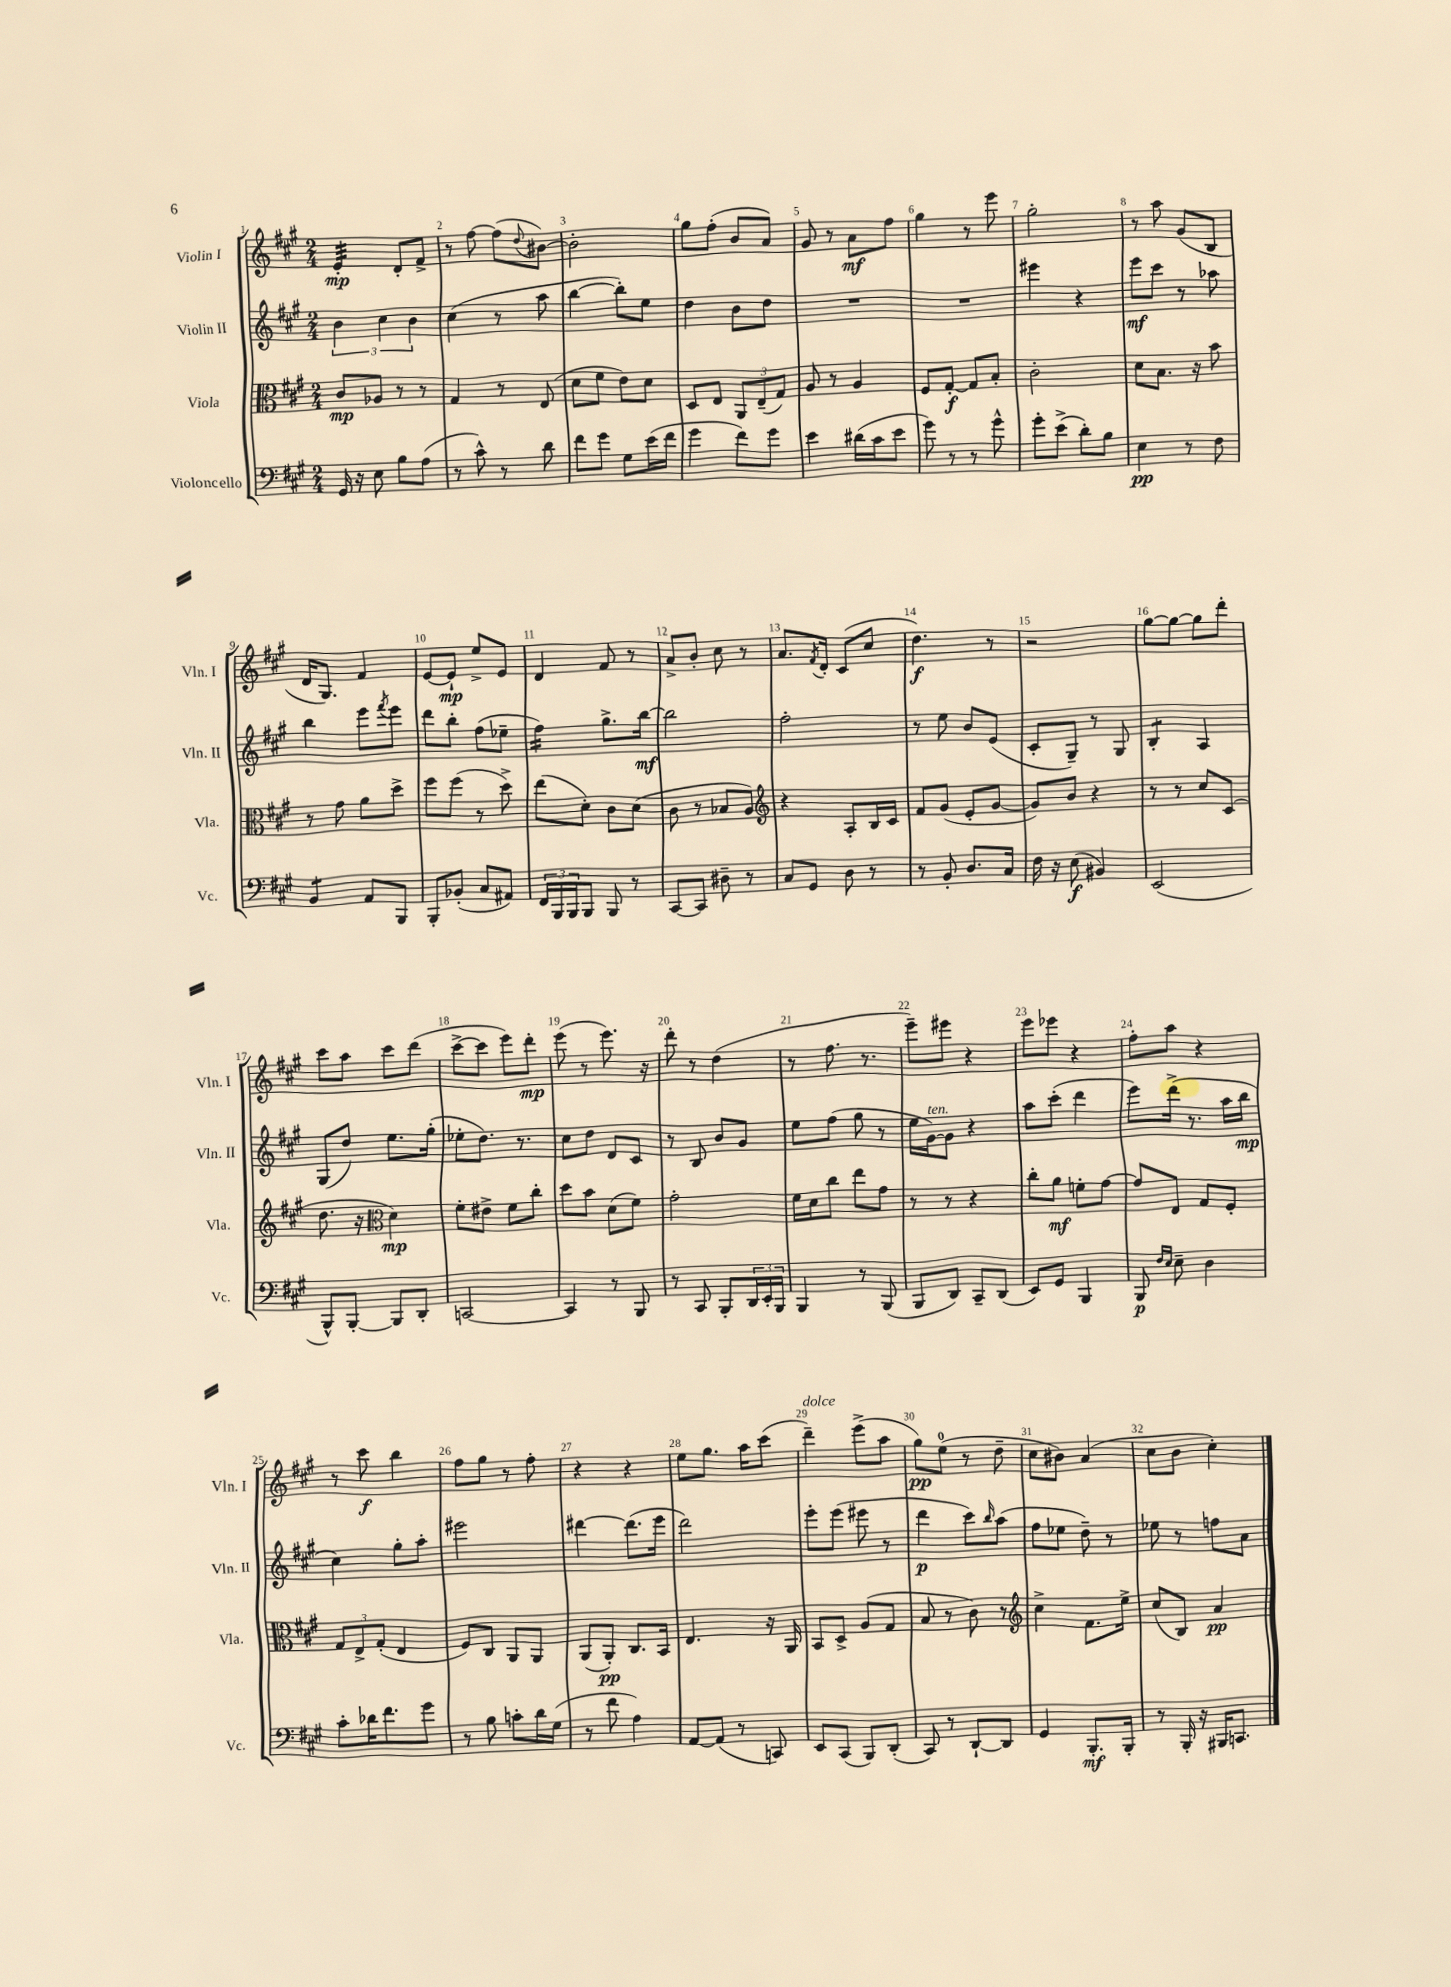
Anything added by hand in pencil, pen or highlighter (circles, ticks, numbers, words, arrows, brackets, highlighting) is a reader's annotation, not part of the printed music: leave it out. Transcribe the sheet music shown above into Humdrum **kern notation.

**kern	**kern	**kern	**kern
*staff4	*staff3	*staff2	*staff1
*clefF4	*clefC3	*clefG2	*clefG2
*k[f#c#g#]	*k[f#c#g#]	*k[f#c#g#]	*k[f#c#g#]
*M2/4	*M2/4	*M2/4	*M2/4
16GG#	8c#	6b	4e'
16r	.	.	.
8E	8A-	.	.
.	.	6cc#	.
8B	8r	.	8d'
.	.	6b	.
(8A	8r	.	8f#^
=	=	=	=
8r	4G#	(4cc#	8r
8c#^^)	.	.	[8ff#
8r	8r	8r	(8ff#]
.	.	.	8qqdd
8d	(8E	8aa	[8b#)
=	=	=	=
8f#	8d	[4bb	2b#']
8g#	8f#	.	.
8G#	8e)	8bb'])	.
(16e	8d	8ee	.
16f#	.	.	.
=	=	=	=
4g#	8D	4dd	8gg#
.	8E	.	(8ff#'
8f#)	12AA	8b	8b
.	(12E~	.	.
8g#	.	8dd	8a)
.	12G#)	.	.
=	=	=	=
4e	8A	2r	8g#
.	8r	.	8r
(16d#	4A	.	8a
16c#	.	.	.
8e	.	.	8ff#
=	=	=	=
8g#)	8F#	2r	4gg#
8r	[8G#'	.	.
8r	8G#]	.	8r
8g#^^	8B'	.	8eee
=	=	=	=
8g#'	2c#'	4eee#	2gg#'
(8e^	.	.	.
8d')	.	4r	.
8B	.	.	.
=	=	=	=
4E	8d	8eee	8r
.	8.B	8ccc#	8aa
8r	.	8r	(8g#
.	16r	.	.
8F#	8b	8aa-	8B
=	=	=	=
4BB	8r	4bb	16d
.	.	.	8.G#)
.	8g#	.	.
8AA	8a	8eee	4f#
.	.	8qfff#	.
8BBB	8dd^	8eee	.
=	=	=	=
8BBB'	8ff#	8ddd	[8e
(8BB-'	(8ff#	8bb'	8e`]
8C#	8r	(8ff#	8ee^
8AA#)	8dd^)	8ee-~	8e
=	=	=	=
24FF#	(8ee	4ff#)	4d
24BBB	.	.	.
24BBB	.	.	.
8BBB	8d')	.	.
8BBB	8c#	8.gg#^	8f#
8r	(8d	.	8r
.	.	[16bb	.
=	=	=	=
[8CC#	8c#	2bb]	8a^
8CC#]	8r	.	8b'
8D#~	8B-	.	8cc#
8r	8A)	.	8r
=	=	=	=
*	*clefG2	*	*
8C#	4r	2ff#'	8.a
8GG#	.	.	.
.	.	.	8qf#
.	.	.	16d'
8D	8A'	.	(8c#
8r	16B	.	8cc#
.	16c#	.	.
=	=	=	=
8r	8f#	8r	4.dd)
8BB'	(8g#	8ee	.
8.D	8e'	8b	.
.	[8g#	(8e	8r
16C#	.	.	.
=	=	=	=
16F#	8g#])	8c#'	2r
16r	.	.	.
(8E	8b	8G#~)	.
4BB#)	4r	8r	.
.	.	8G#	.
=	=	=	=
(2EE	8r	4B'	[8gg#
.	8r	.	8gg#_
.	8cc#	4A	8gg#]
.	(8c#	.	8ddd'
=	=	=	=
8BBB^^)	8.dd	(8G#	8ccc#
[8BBB'	.	8dd)	8aa
.	16r	.	.
*	*clefC3	*	*
8BBB]	4d)	8.ee	8ccc#
8DD'	.	.	(8ddd
.	.	(16gg#'	.
=	=	=	=
[2CC	8f#'	8ee-'	[8ccc#^
.	8e#^	8.dd)	8ccc#]
.	8f#	.	8eee)
.	.	8.r	.
.	8cc#'	.	8ddd'
=	=	=	=
4CC]	8dd	8cc#	(8eee
.	8b	8dd	8r
8r	(8d	8d	8.eee)
8BBB	8f#)	8c#	.
.	.	.	16r
=	=	=	=
8r	2g#'	8r	8ddd'
8CC#	.	8B	8r
8BBB'	.	8b	(4dd
24DD	.	8g#	.
24EE'	.	.	.
24BBB	.	.	.
=	=	=	=
4BBB	16f#	8ee	8r
.	16d	.	.
.	8cc#	(8ff#	8.ff#
8r	8ee	8gg#	.
.	.	.	8.r
(8BBB	8g#	8r	.
=	=	=	=
8BBB	8r	16ee	8eee~)
.	.	[16g#)	.
8DD)	8r	8g#]	8eee#
8CC#~	4r	4r	4r
(8DD	.	.	.
=	=	=	=
8EE)	8cc#'	8aa	8eee
8GG#	8a	(8ccc#'	8eee-
4BBB	8f'	4ddd	4r
.	[8g#	.	.
=	=	=	=
8BBB	8g#]	8eee)	8ff#'
16qqF#	.	.	.
16qqE	.	.	.
8E~	8E	(16ddd^	8aa
.	.	8.r	.
4D	8G#	.	4r
.	8F#'	16aa	.
.	.	16bb	.
=	=	=	=
8c#'	12G#	4cc#)	8r
.	12E^	.	.
16d-	.	.	8ccc#
.	(12G#'	.	.
8.f#	.	.	.
.	4E	8gg#'	4bb
8g#	.	8aa'	.
=	=	=	=
8r	8F#)	2eee#	8ff#
8B	8C#	.	8gg#
8c'	8AA	.	8r
16d	8AA	.	8ff#'
(16G#	.	.	.
=	=	=	=
8r	(8AA	[4ddd#	4r
8f#	8AA')	.	.
4A)	8.C#	(8.ddd#]	4r
.	16BB	16eee	.
=	=	=	=
[8AA	4.E	2ddd)	8ee
(8AA]	.	.	8.gg#
8r	.	.	.
.	.	.	16aa
8CC)	16r	.	(8ccc#
.	16AA	.	.
=	=	=	=
8EE	8BB	8eee'	4ddd~)
(8CC#	8D^	(8eee	.
8BBB)	(8A	8eee#	(8eee^
(8DD'	8G#	8r	8aa
=	=	=	=
8CC#)	8B	4ddd	8gg#)
8r	8r	.	(8ee
[8DD`	8c#)	8ccc#)	8r
.	.	16qqbb	.
8DD]	8r	(8aa	8dd~
=	=	=	=
*	*clefG2	*	*
4GG#	4cc#^	8ff#	8cc#
.	.	8ee-	8b#)
8.BBB'	8.f#	8dd~)	(4a
.	.	8r	.
16BBB'	16ee^	.	.
=	=	=	=
8r	(8cc#	8ee-	8cc#
16BBB'	8B)	8r	8b
16r	.	.	.
16BBB#	4a	8ff	4cc#')
8.CC	.	.	.
.	.	8a	.
==	==	==	==
*-	*-	*-	*-
